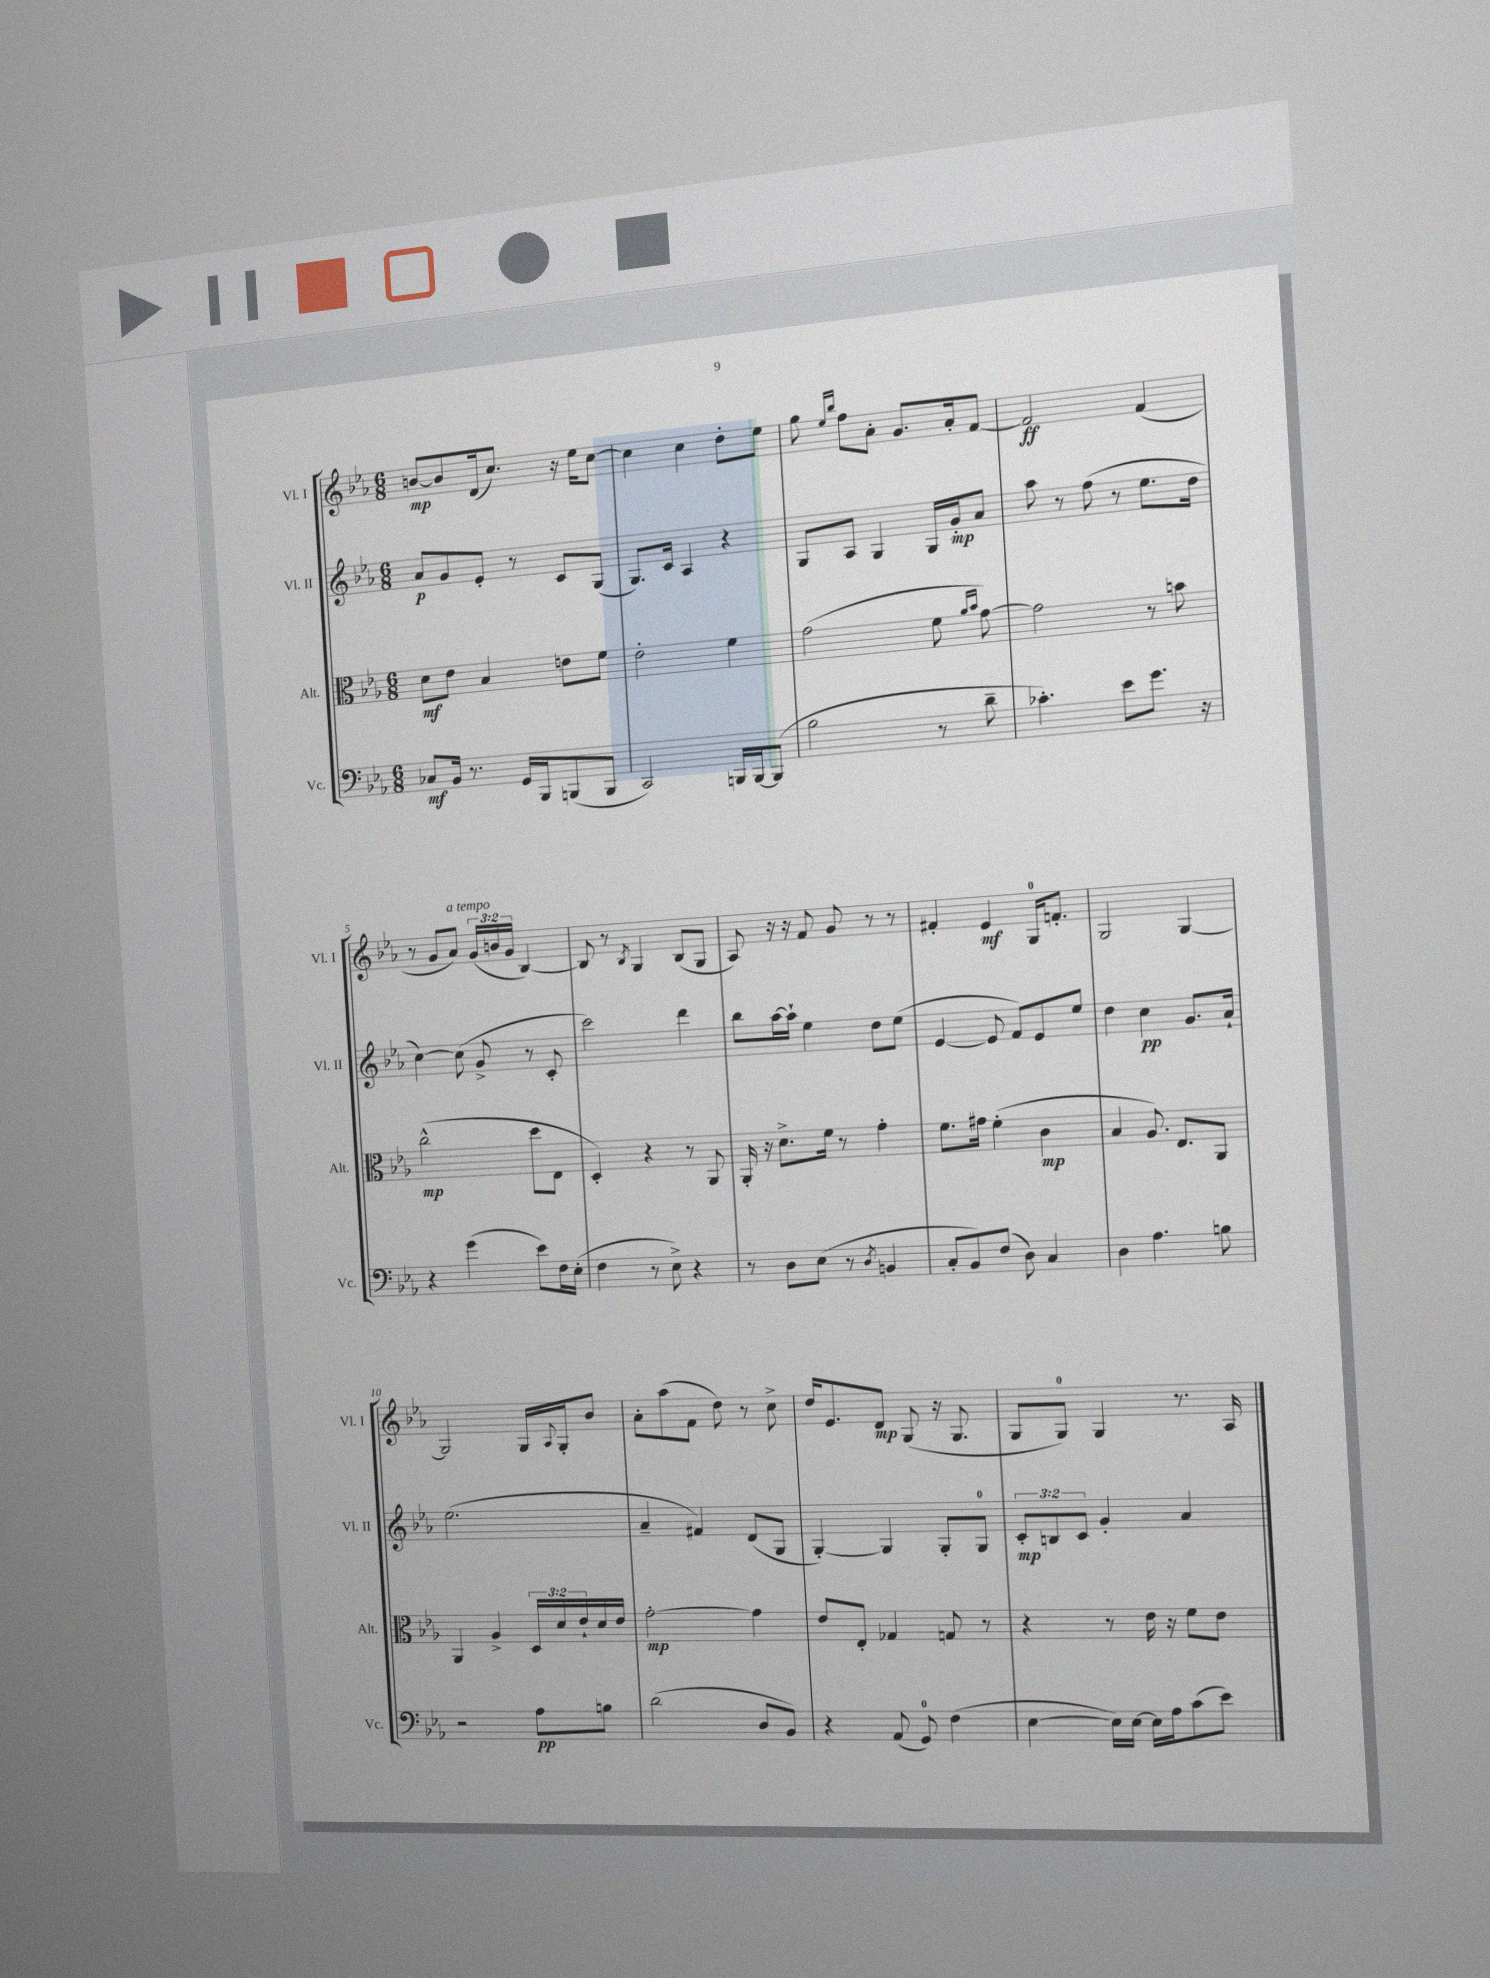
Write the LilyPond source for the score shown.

<<
\new StaffGroup <<
\new Staff = "s0" \with { instrumentName = "Vl. I" shortInstrumentName = "Vl. I" } {
    \clef treble \key ees \major \numericTimeSignature \time 6/8 \override Staff.TupletNumber.text = #tuplet-number::calc-fraction-text
    b'8~\mp b'8 d'16( c''8.) r16 ees''16 c''8~ |
    c''4 c''4 d''8-. ees''8 |
    g''8 \grace { ees''16 bes''16 } f''8 aes'8-. g'8. aes'16-. f'8~ |
    f'2\ff f'4( |
    r8 g'8 aes'8^\markup { \italic "a tempo" }) \tuplet 3/2 { g'16( b'16 g'16 } bes4~) |
    bes8 r8 \acciaccatura { bes8 } g4 bes8( g8 |
    aes8) r16 r16 f'8 g'8 r8 r8 |
    fis'4-. ees'4\mf g16-0 f'8.-. |
    g2 g4~ |
    g2 g16 \appoggiatura { aes8 } g16-. bes'8 |
    aes'8-. aes''8( f'8 d''8) r8 c''8-> |
    d''16 ees'8. d'8\mp g8( r16 g8. |
    g8 g8-0) g4 r8. aes16 \bar "|." |
}
\new Staff = "s1" \with { instrumentName = "Vl. II" shortInstrumentName = "Vl. II" } {
    \clef treble \key ees \major \numericTimeSignature \time 6/8 \override Staff.TupletNumber.text = #tuplet-number::calc-fraction-text
    aes'8\p g'8 ees'8-. r8 c'8 g8( |
    g8.) c'16 aes4 r4 |
    g8 aes8 g4 g16 g'16-.\mp aes'8 |
    aes''8 r8 f''8( r8 ees''8. d''16 |
    c''4~) c''8( g'8-> r8 c'8-. |
    c'''2) d'''4 |
    bes''8 aes''16~ aes''16-! ees''4 d''8 ees''8( |
    ees'4~ ees'8 f'8) ees'8 ees''8 |
    d''4 c''4\pp g'8. aes'16-! |
    ees''2.( |
    aes'4-- fis'4) d'8( g8 |
    g4~-.) g4 g8-. g8-0 |
    \tuplet 3/2 { c'8-.\mp b8 c'8 } g'4-. aes'4 \bar "|." |
}
\new Staff = "s2" \with { instrumentName = "Alt." shortInstrumentName = "Alt." } {
    \clef alto \key ees \major \numericTimeSignature \time 6/8 \override Staff.TupletNumber.text = #tuplet-number::calc-fraction-text
    d'8\mf ees'8 bes4 e'8 f'8 |
    ees'2-. f'4 |
    g'2( f'8 \grace { aes'16 bes'16 } g'8~) |
    g'2 r8 b'8 |
    c''2-^\mp( d''8 ees8 |
    d4-.) r4 r8 aes,8 |
    aes,16-. r16 d'8.-> f'16 r8 g'4-. |
    f'8. gis'16 f'4-.( c'4\mp |
    bes4 aes8.) ees8. aes,8 |
    aes,4 aes4-> \tuplet 3/2 { d16 d'16 ees'16-! } d'16 ees'16 |
    g'2~-.\mp g'4 |
    ees'8 ees8-. ges4 g8 r8 |
    r4 r8 ees'16 r16 f'8 ees'8 \bar "|." |
}
\new Staff = "s3" \with { instrumentName = "Vc." shortInstrumentName = "Vc." } {
    \clef bass \key ees \major \numericTimeSignature \time 6/8
    ces8\mf bes,16 r8. g,16 bes,,16 b,,8( b,,8 |
    c,2) b,,16 b,,16~ b,,8( |
    bes2 r8 d'8-- |
    ces'4.-.) ees'8 g'8. r16 |
    r4 g'4( ees'8) f16 ees16-.( |
    f4 r8 ees8->) r4 |
    r8 d8 ees8( r8 \acciaccatura { d8 } b,4 |
    c8-. bes,8) f8( d8) c4 |
    d4 aes4. b8 |
    r2 aes8\pp b8 |
    d'2( d8 bes,8) |
    r4 aes,8( g,8-0) f4( |
    ees4~ ees16) ees16~ ees16 aes16 c'8( ees'8) \bar "|." |
}
>>
>>
